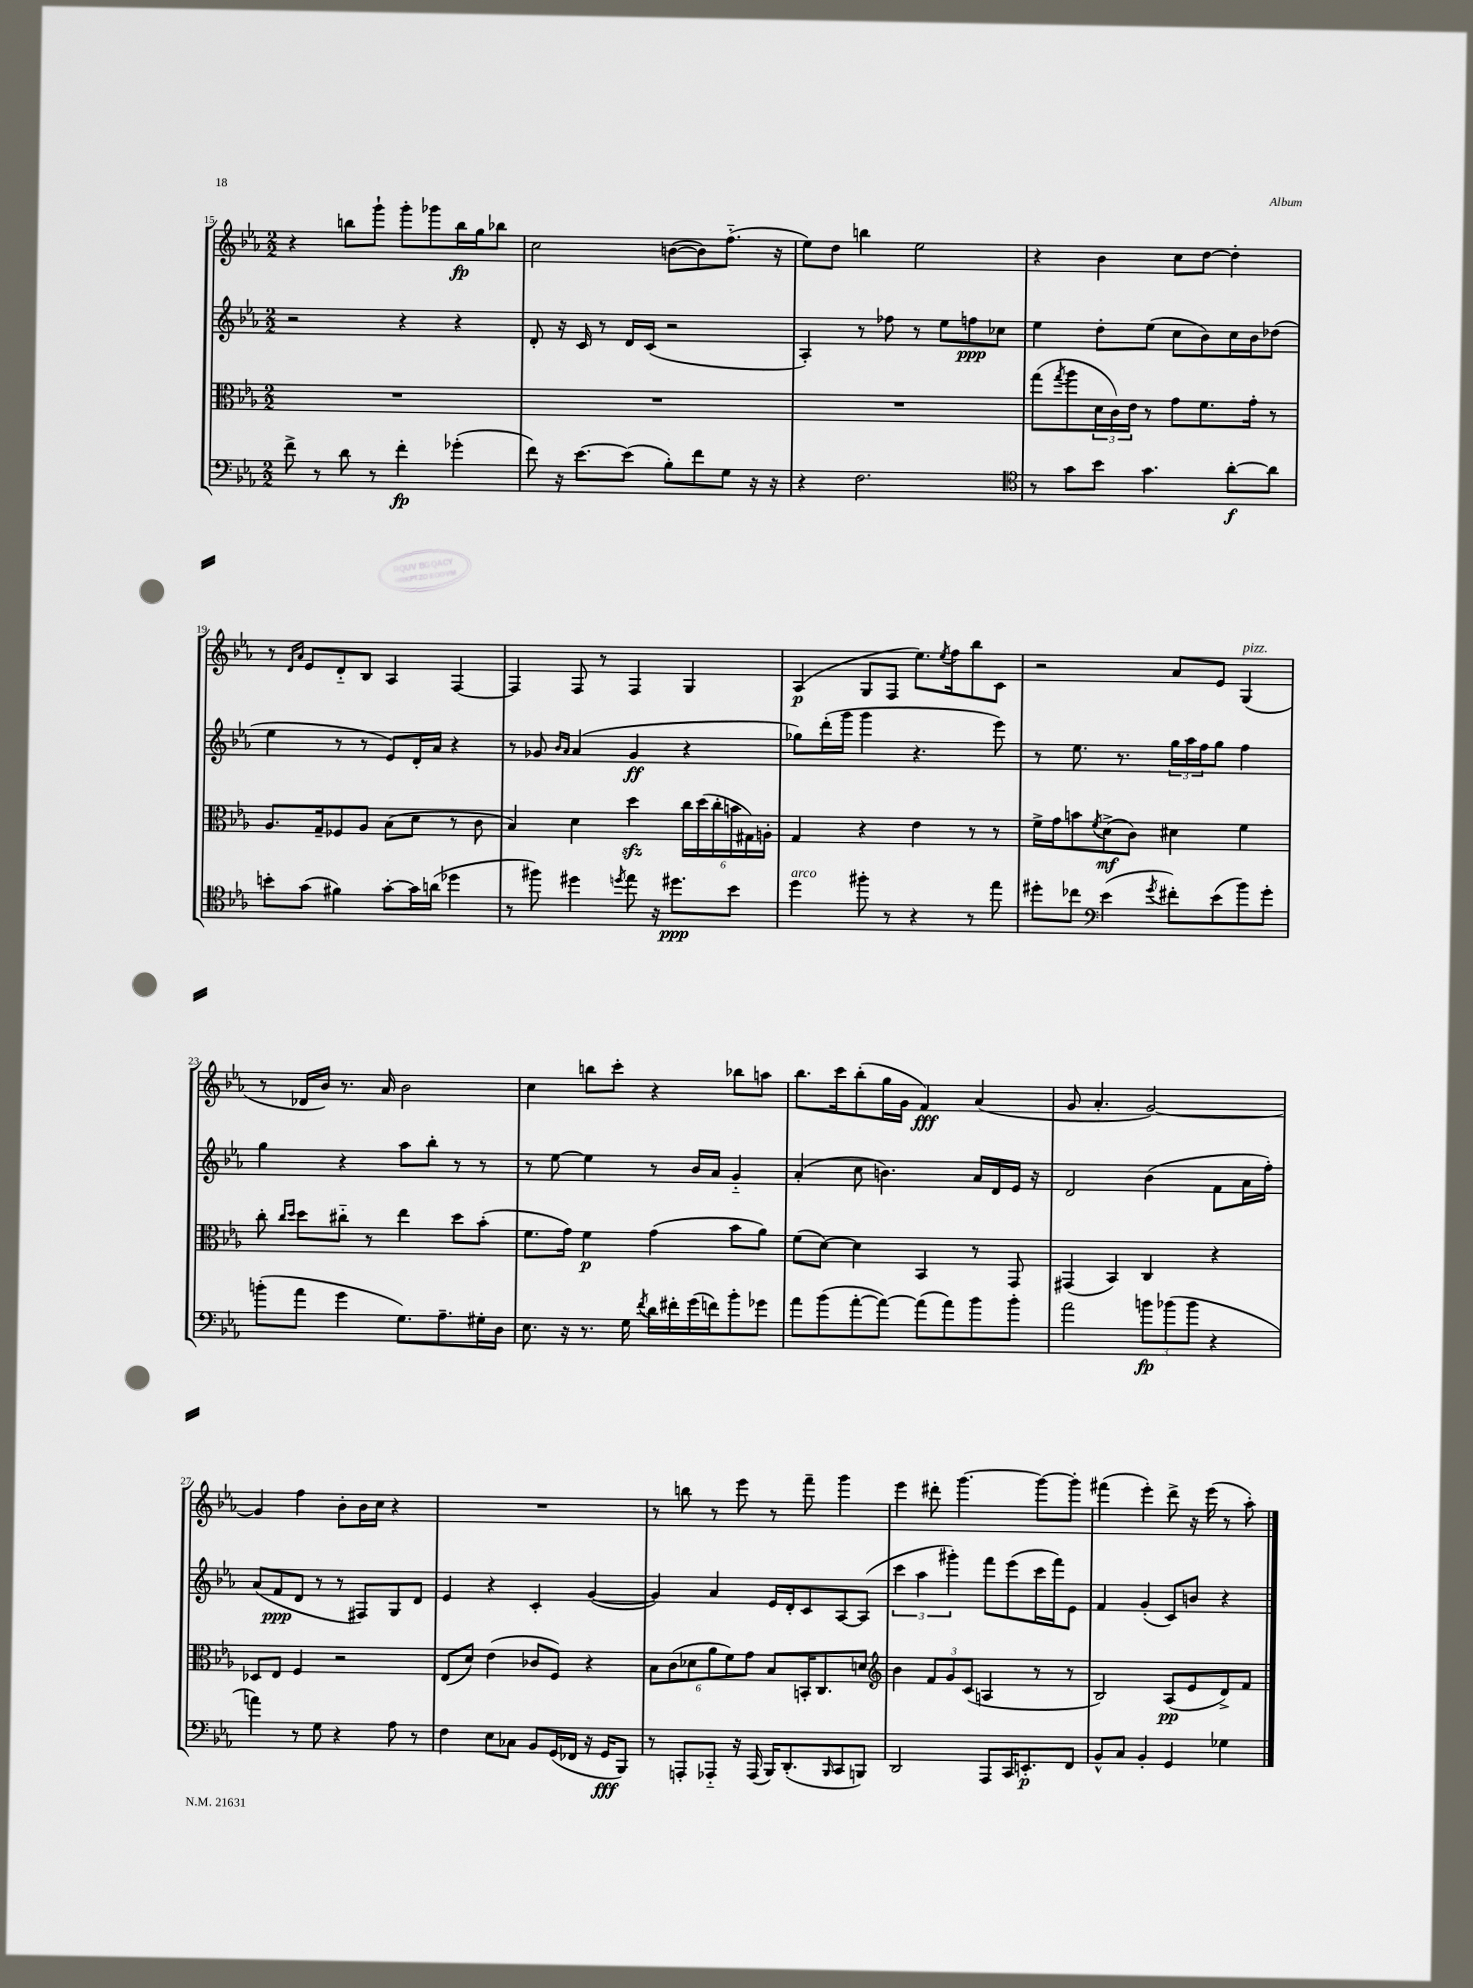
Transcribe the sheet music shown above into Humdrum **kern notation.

**kern	**dynam	**kern	**dynam	**kern	**dynam	**kern	**dynam
*part4	*part4	*part3	*part3	*part2	*part2	*part1	*part1
*staff4	*staff4	*staff3	*staff3	*staff2	*staff2	*staff1	*staff1
*clefF4	*	*clefC3	*	*clefG2	*	*clefG2	*
*k[b-e-a-]	*	*k[b-e-a-]	*	*k[b-e-a-]	*	*k[b-e-a-]	*
*M2/2	*	*M2/2	*	*M2/2	*	*M2/2	*
=15	=15	=15	=15	=15	=15	=15	=15
8f^\	.	1r	.	2r	.	4r	.
8r	.	.	.	.	.	.	.
8d\	.	.	.	.	.	8bbn\L	.
8r	.	.	.	.	.	8ggg`\J	.
4f'\	fp	.	.	4r	.	8ggg'\L	.
.	.	.	.	.	.	8ggg-X\	.
(4g-X'\	.	.	.	4r	.	16bb\L	fp
.	.	.	.	.	.	16gg\J	.
.	.	.	.	.	.	8bb-X\J	.
=16	=16	=16	=16	=16	=16	=16	=16
8f\)	.	1r	.	8d'/	.	2cc\	.
16r	.	.	.	16r	.	.	.
[8.e-\L	.	.	.	16c/	.	.	.
.	.	.	.	8r	.	.	.
(8e-\J]	.	.	.	16d/LL	.	.	.
.	.	.	.	(16c/JJ	.	.	.
8B-'\L)	.	.	.	2r	.	([8bn\L	.
8f\	.	.	.	.	.	8b\])	.
8G\J	.	.	.	.	.	(8.ff\J	.
16r	.	.	.	.	.	.	.
16r	.	.	.	.	.	16r	.
=17	=17	=17	=17	=17	=17	=17	=17
4r	.	1r	.	4A-'/)	.	8ee-\L)	.
.	.	.	.	.	.	8dd\J	.
2.F\	.	.	.	8r	.	4bbn\	.
.	.	.	.	8ff-X\	.	.	.
.	.	.	.	8r	.	2ee-\	.
.	.	.	.	8ee-\L	.	.	.
.	.	.	.	8ffn\	ppp	.	.
.	.	.	.	8cc-X\J	.	.	.
=18	=18	=18	=18	=18	=18	=18	=18
*clefC4	*	*	*	*	*	*	*
8r	.	(8gg\L	.	4ee-\	.	4r	.
.	.	8qgg/	.	.	.	.	.
8g\L	.	8aa-\	.	.	.	.	.
8b-\J	.	24d\L	.	8dd'\L	.	4b-\	.
.	.	24c\)	.	.	.	.	.
.	.	24e-\JJ	.	.	.	.	.
4.g\	.	8r	.	(8ee-\J	.	.	.
.	.	8g\L	.	8cc\L	.	8cc\L	.
.	.	8.f\	.	8b-\)	.	[8dd\J	.
[8a-'\L	f	.	.	16cc\L	.	4dd'\]	.
.	.	16g'\Jk	.	16b-\J	.	.	.
8a-\J]	.	8r	.	(8dd-X\J	.	.	.
!!LO:LB:g=z
=19	=19	=19	=19	=19	=19	=19	=19
8bn'\L	.	8.A-/L	.	4ee-\	.	8r	.
.	.	.	.	.	.	16qqd/LL	.
.	.	.	.	.	.	16qqa-/JJ	.
(8g\J	.	.	.	.	.	8e-/L	.
.	.	16G~/k	.	.	.	.	.
4f#X\)	.	8F-X/	.	8r	.	8d/	.
.	.	8A-/J	.	8r	.	8B-/J	.
[8g'\L	.	(8B-\L	.	8e-/L)	.	4A-/	.
16g\L]	.	8d\J	.	16d'/L	.	.	.
(16an\JJ	.	.	.	16a-/JJ	.	.	.
4dd-X\	.	8r	.	4r	.	[4F/	.
.	.	8c\	.	.	.	.	.
=20	=20	=20	=20	=20	=20	=20	=20
8r	.	4B-/)	.	8r	.	4F/]	.
8ff#X\)	.	.	.	8g-X/	.	.	.
.	.	.	.	16qqb-/LL	.	.	.
.	.	.	.	16qqa-/JJ	.	.	.
4dd#X\	.	4d\	.	(4a-/	.	8F/	.
.	.	.	.	.	.	8r	.
8qddn/	.	.	.	.	.	.	.
8ee-\	.	4ddzz\	.	4g-/	ff	4F/	.
16r	.	.	.	.	.	.	.
8.dd#X\L	ppp	.	.	.	.	.	.
.	.	24cc\LL	.	4r	.	4G/	.
.	.	(24dd\	.	.	.	.	.
.	.	24cc'\	.	.	.	.	.
8b-\J	.	24bn\	.	.	.	.	.
.	.	24G#X\)	.	.	.	.	.
.	.	24An'\JJ	.	.	.	.	.
=21	=21	=21	=21	=21	=21	=21	=21
!LO:TX:a:i:t=arco	!	!	!	!	!	!	!
4dd\	.	4G/	.	8gg-X\L)	.	(4A-/	p
.	.	.	.	(16ddd'\L	.	.	.
.	.	.	.	16ggg\JJ	.	.	.
8ff#X'\	.	4r	.	4ggg\	.	8G/L	.
8r	.	.	.	.	.	8F/J	.
4r	.	4e-\	.	4.r	.	8.ee-\L)	.
.	.	.	.	.	.	8qee-/	.
.	.	.	.	.	.	16ff\k	.
8r	.	8r	.	.	.	8bb-\	.
8ee-\	.	8r	.	8eee-\)	.	8c\J	.
=22	=22	=22	=22	=22	=22	=22	=22
8dd#X'\L	.	16f^\LL	.	8r	.	2r	.
.	.	16g\J	.	.	.	.	.
8cc-X\J	.	8bn\	.	8.ee-\	.	.	.
*clefF4	*	*	*	*	*	*	*
.	.	8qf/	.	.	.	.	.
(4e-\	.	(8d^\	mf	.	.	.	.
.	.	.	.	8.r	.	.	.
.	.	8c\J)	.	.	.	.	.
8qg/	.	.	.	.	.	.	.
8f#X'\L)	.	4d#X\	.	24gg\LL	.	8a-/L	.
.	.	.	.	24aa-\	.	.	.
.	.	.	.	24ff\J	.	.	.
(8e-\	.	.	.	8gg\J	.	8e-/J	.
!	!	!	!	!	!	!LO:TX:a:i:t=pizz.	!
8b-\)	.	4f\	.	4ff\	.	(4G/	.
8g'\J	.	.	.	.	.	.	.
!!LO:LB:g=z
=23	=23	=23	=23	=23	=23	=23	=23
(8bn'\L	.	8cc'\	.	4gg\	.	8r	.
.	.	16qqcc/LL	.	.	.	.	.
.	.	16qqdd/JJ	.	.	.	.	.
8a-\J	.	8dd\L	.	.	.	16d-X/LL	.
.	.	.	.	.	.	16b-/JJ)	.
4g\	.	8cc#X\J	.	4r	.	8.r	.
.	.	8r	.	.	.	.	.
.	.	.	.	.	.	16a-/	.
8.G\L)	.	4ee-\	.	8aa-\L	.	2b-\	.
.	.	.	.	8bb-'\J	.	.	.
8.A-~\	.	.	.	.	.	.	.
.	.	8dd\L	.	8r	.	.	.
16G#X'\L	.	(8b-'\J	.	8r	.	.	.
16D\JJ	.	.	.	.	.	.	.
=24	=24	=24	=24	=24	=24	=24	=24
8.E-\	.	8.f\L	.	8r	.	4cc\	.
.	.	.	.	[8ee-\	.	.	.
16r	.	16g\Jk)	.	.	.	.	.
8.r	.	4f\	p	4ee-\]	.	8bbn\L	.
.	.	.	.	.	.	8ccc'\J	.
16G\	.	.	.	.	.	.	.
8qf/	.	.	.	.	.	.	.
16d\LL	.	(4g\	.	8r	.	4r	.
16f#X'\	.	.	.	.	.	.	.
(16g\	.	.	.	16b-/LL	.	.	.
16fn\J)	.	.	.	16a-/JJ	.	.	.
8b-'\	.	8b-\L	.	4g/	.	8bb-X\L	.
8g-X\J	.	8a-\J)	.	.	.	8aan\J	.
=25	=25	=25	=25	=25	=25	=25	=25
8a-\L	.	(8f\L	.	(4a-'/	.	8.bb-\L	.
(8b-\	.	[8d\J)	.	.	.	.	.
.	.	.	.	.	.	16ccc\k	.
[8a-'\	.	4d\]	.	8cc\	.	(8bb-'\	.
8a-\J_)	.	.	.	4.bn\)	.	16gg\L	.
.	.	.	.	.	.	16g\JJ	.
(8a-\L]	.	4BB-/	.	.	.	4f/)	fff
8a-\)	.	.	.	.	.	.	.
8b-\	.	8r	.	16a-/LL	.	(4a-/	.
.	.	.	.	16d/	.	.	.
8b-'\J	.	8GG/	.	16e-/JJ	.	.	.
.	.	.	.	16r	.	.	.
=26	=26	=26	=26	=26	=26	=26	=26
2a-\	.	(4GG#X/	.	2d/	.	8g/	.
.	.	.	.	.	.	4.a-'/	.
.	.	4BB-/)	.	.	.	.	.
12bn\L	fp	4C/	.	(4b-\	.	[2g/)	.
(12b-X\	.	.	.	.	.	.	.
12b-\J	.	.	.	.	.	.	.
4r	.	4r	.	8f\L	.	.	.
.	.	.	.	16a-\L	.	.	.
.	.	.	.	16ff'\JJ)	.	.	.
!!LO:LB:g=z
=27	=27	=27	=27	=27	=27	=27	=27
4an\)	.	8D-X/L	.	(8a-/L	.	4g/]	.
.	.	8E-/J	.	8f/	ppp	.	.
8r	.	4F/	.	8d/J	.	4ff\	.
8G\	.	.	.	8r	.	.	.
4r	.	2r	.	8r	.	8b-'\L	.
.	.	.	.	8F#X/L)	.	16b-\L	.
.	.	.	.	.	.	16cc\JJ	.
8A-\	.	.	.	8G/	.	4r	.
8r	.	.	.	8d/J	.	.	.
=28	=28	=28	=28	=28	=28	=28	=28
4F\	.	(8E-/L	.	4e-/	.	1r	.
.	.	8d/J)	.	.	.	.	.
8E-\L	.	(4e-\	.	4r	.	.	.
8C-X\J	.	.	.	.	.	.	.
8BB-/L	.	8c-X/L	.	4c'/	.	.	.
(16GG/L	.	8F/J)	.	.	.	.	.
16FF-X/JJ	.	.	.	.	.	.	.
16r	.	4r	.	([4g/	.	.	.
16GG/KL	fff	.	.	.	.	.	.
8BBB-/J)	.	.	.	.	.	.	.
=29	=29	=29	=29	=29	=29	=29	=29
8r	.	12B-\L	.	4g/])	.	8r	.
.	.	(12c\	.	.	.	.	.
8AAAn'/L	.	.	.	.	.	8bbn\	.
.	.	12d-X\	.	.	.	.	.
8AAA-X/J	.	12a-\	.	4a-/	.	8r	.
.	.	12f\)	.	.	.	.	.
16r	.	.	.	.	.	8eee-\	.
.	.	12g\J	.	.	.	.	.
(16AAA-/	.	.	.	.	.	.	.
16BBB-/KL)	.	8B-/L	.	16e-/LL	.	8r	.
(8.DD'/	.	.	.	16d'/J	.	.	.
.	.	16BBn'/K	.	8c/	.	8fff~\	.
.	.	8.C/	.	.	.	.	.
16qqBBB-/	.	.	.	.	.	.	.
8CC/	.	.	.	[8A-/	.	4ggg\	.
8BBBn/J)	.	8dn/J	.	(8A-/J]	.	.	.
=30	=30	=30	=30	=30	=30	=30	=30
*	*	*clefG2	*	*	*	*	*
2DD/	.	4b-\	.	6ccc\	.	4eee-\	.
.	.	.	.	6aa-\	.	.	.
.	.	12f/L	.	.	.	8ddd#X'\	.
.	.	12g/	.	6ggg#X'\)	.	.	.
.	.	.	.	.	.	[4.ggg\	.
.	.	(12c/J	.	.	.	.	.
8AAA-/L	.	4An/	.	8fff\L	.	.	.
16CC/K	.	.	.	(8eee-\	.	.	.
8.EEn'/	p	.	.	.	.	.	.
.	.	8r	.	16ccc\L	.	8ggg\L_	.
.	.	.	.	16fff\J)	.	.	.
8FF/J	.	8r	.	8e-\J	.	8ggg'\J]	.
=31	=31	=31	=31	=31	=31	=31	=31
8BB-^^/L	.	2B-/)	.	4f/	.	(4fff#X\	.
8C/J	.	.	.	.	.	.	.
4BB-'/	.	.	.	(4g'/	.	4eee-'\)	.
4GG/	.	(8A-/L	pp	8c/L)	.	8ddd^\	.
.	.	8e-/	.	8bn/J	.	16r	.
.	.	.	.	.	.	(16eee-\	.
4G-X\	.	8d^/)	.	4r	.	8r	.
.	.	8f/J	.	.	.	8aa-'\)	.
==	==	==	==	==	==	==	==
*-	*-	*-	*-	*-	*-	*-	*-
